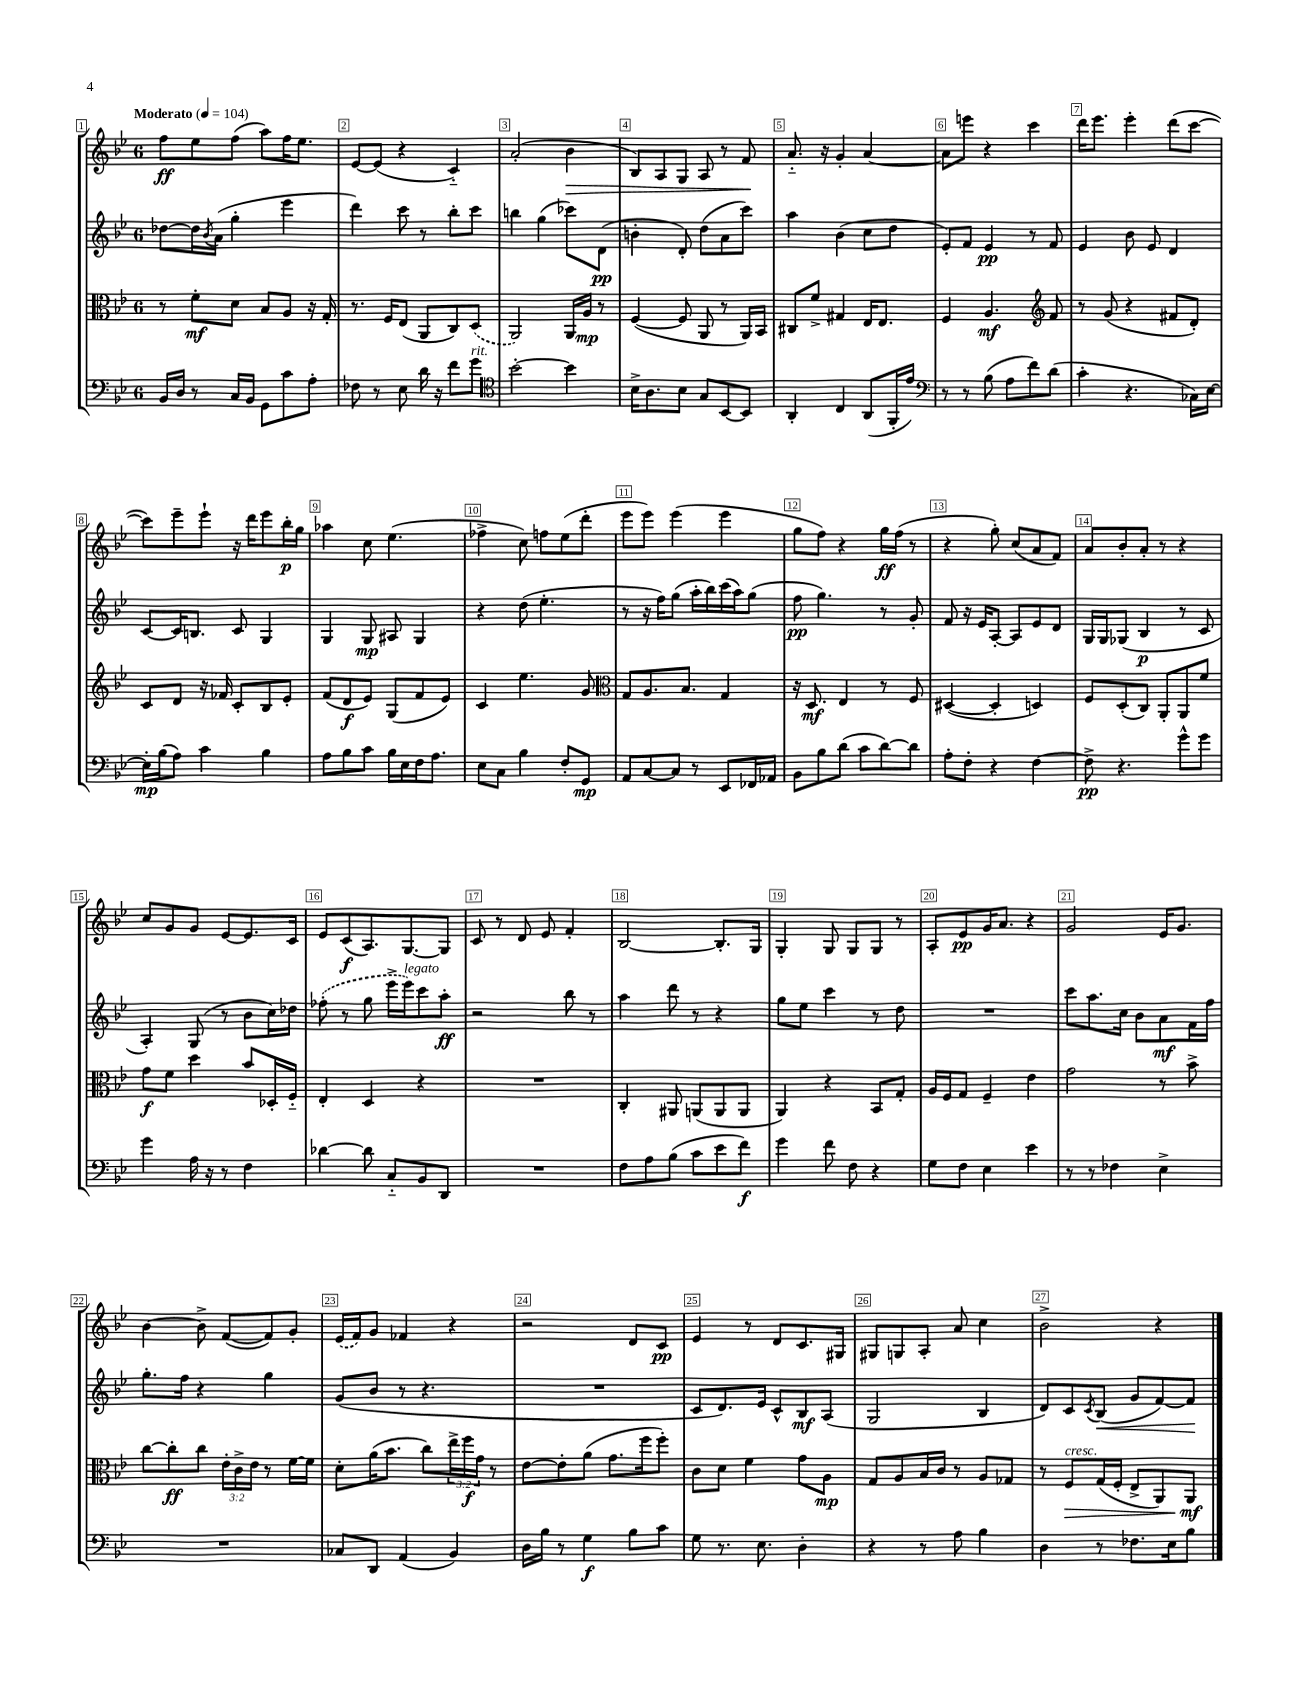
<<
\new StaffGroup <<
\new Staff = "s0" {
    \clef treble \key bes \major \once \override Staff.TimeSignature.style = #'single-digit \time 6/8 \tempo "Moderato" 4 = 104
    f''8\ff ees''8 f''8( a''8) f''16 ees''8. |
    ees'8~ ees'8( r4 c'4-_) |
    a'2-.( bes'4\> |
    bes8) a8 g8 a8 r8 f'8\! |
    a'8.-_ r16 g'4-. a'4~ |
    a'8 e'''8 r4 c'''4 |
    d'''16 ees'''8. ees'''4-. d'''8( c'''8~ |
    c'''8) ees'''8-- ees'''8-! r16 d'''16 ees'''8 bes''16-.\p g''16 |
    aes''4 c''8 ees''4.( |
    fes''4-> c''8) f''8 ees''8( d'''8-. |
    ees'''8 ees'''8) ees'''4( ees'''4 |
    g''8 f''8) r4 g''16\ff f''16( r8 |
    r4 g''8-.) c''8( a'8 f'8) |
    a'8 bes'8-. a'8-. r8 r4 |
    c''8 g'8 g'8 ees'8~ ees'8. c'16 |
    ees'8 c'8\f( a8.) g8.~ g8 |
    c'8 r8 d'8 ees'8 f'4-. |
    bes2~ bes8.-. g16 |
    g4-. g8 g8 g8 r8 |
    a8-. ees'8\pp g'16 a'8. r4 |
    g'2 ees'16 g'8. |
    bes'4~ bes'8-> f'8~( f'8) g'8-. |
    \once \slurDashed ees'16( f'16) g'8 fes'4 r4 |
    r2 d'8 c'8\pp |
    ees'4 r8 d'8 c'8. gis16 |
    gis8 g8 a8-. a'8 c''4 |
    bes'2-> r4 \bar "|." |
}
\new Staff = "s1" {
    \clef treble \key bes \major \once \override Staff.TimeSignature.style = #'single-digit \time 6/8
    des''8~ des''16 \acciaccatura { bes'8 } a'16( g''4-. ees'''4 |
    d'''4) c'''8 r8 bes''8-. c'''8 |
    b''4 g''4( ces'''8) d'8\pp( |
    b'4-. d'8-.) d''8( a'8 c'''8) |
    a''4 bes'4( c''8 d''8 |
    ees'8-.) f'8 ees'4\pp r8 f'8 |
    ees'4 bes'8 ees'8 d'4 |
    c'8~ c'16 b8. c'8 g4 |
    g4 g8\mp ais8 g4 |
    r4 d''8( ees''4.-. |
    r8 r16 f''16) g''8( a''16-. bes''16) c'''16( a''16) g''8( |
    f''8\pp g''4.) r8 g'8-. |
    f'8 r16 ees'16 a8~-. a8 ees'8 d'8 |
    g16 g16 ges8( bes4\p r8 c'8 |
    a4-.) g8( r8 bes'8 c''16) des''16 |
    \once \slurDashed fes''8-.( r8 g''8 ees'''16-> ees'''16^\markup { \italic "legato" }) c'''8 a''8-.\ff |
    r2 bes''8 r8 |
    a''4 d'''8 r8 r4 |
    g''8 ees''8 c'''4 r8 d''8 |
    R2. |
    c'''8 a''8. c''16 bes'8 a'8\mf f'16 f''16 |
    g''8.-. f''16 r4 g''4 |
    g'8( bes'8 r8 r4. |
    R2. |
    c'8 d'8.) ees'16 c'8-^ bes8\mf a8( |
    g2 bes4 |
    d'8) c'8 \acciaccatura { c'8 } bes8\<( g'8 f'8~) f'8\! \bar "|." |
}
\new Staff = "s2" {
    \clef alto \key bes \major \once \override Staff.TimeSignature.style = #'single-digit \time 6/8 \override Staff.TupletNumber.text = #tuplet-number::calc-fraction-text
    r8 f'8-.\mf d'8 bes8 a8 r16 g16-. |
    r8. f16 ees8( a,8 c8) \once \slurDashed d8( |
    a,2) a,16 a16\mp r8 |
    f4~( f8 a,8 r8 a,16) bes,16 |
    cis8 f'8-> gis4 ees16 ees8. |
    f4 a4.\mf \clef treble f'8 |
    r8 g'8( r4 fis'8 d'8-.) |
    c'8 d'8 r16 fes'16 c'8-. bes8 ees'8-. |
    f'8( d'8\f ees'8) g8( f'8 ees'8) |
    c'4 ees''4. g'8 |
    \clef alto g8 a8. bes8. g4 |
    r16 d8.\mf ees4 r8 f8 |
    dis4~( dis4-. d4) |
    f8 d8-.( c8) a,8-. a,8 f'8 |
    g'8\f f'8 d''4 bes'8 des16-. f16-_ |
    ees4-. d4 r4 |
    R2. |
    c4-. ais,8 a,8( a,8 a,8 |
    a,4) r4 bes,8 g8-. |
    a16 f16 g8 f4-- ees'4 |
    g'2 r8 bes'8-> |
    c''8~ c''8-.\ff c''8 \tuplet 3/2 { ees'16-. c'16-> ees'16 } r8 f'16~ f'16 |
    d'8-. a'16( bes'8. c''8) \tuplet 3/2 { ees''16-> f''16\f g'16 } r8 |
    ees'8~ ees'8-. a'8( g'8. f''16 f''8-.) |
    c'8 d'8 f'4 g'8 a8\mp |
    g8 a8 bes16 c'16 r8 a8 ges8 |
    r8 f8\>^\markup { \italic "cresc." } g16( f16-. ees8-> a,8) a,8\mf\! \bar "|." |
}
\new Staff = "s3" {
    \clef bass \key bes \major \once \override Staff.TimeSignature.style = #'single-digit \time 6/8
    bes,16 d16 r8 c16 bes,16 g,8 c'8 a8-. |
    fes8 r8 ees8 d'16 r16 f'8 g'8^\markup { \italic "rit." } |
    \clef tenor bes'2~-. bes'4 |
    bes16-> a8. bes8 g8 bes,8~ bes,8 |
    a,4-. c4 a,8( f,16-. ees'16) |
    \clef bass r8 r8 bes8( a8 f'8) d'8( |
    c'4-. r4. ces16) ees16~ |
    ees16-.\mp bes16( a8) c'4 bes4 |
    a8 bes8 c'8 bes16 ees16 f16 a8. |
    ees8 c8 bes4 f8-. g,8\mp |
    a,8 c8~ c8 r8 ees,8 fes,16 aes,16 |
    bes,8 bes8 d'8( c'8 d'8~) d'8 |
    a8-. f8-. r4 f4~ |
    f8->\pp r4. g'8-^ g'8 |
    g'4 a16 r16 r8 f4 |
    des'4~ des'8 c8-_ bes,8 d,8 |
    R2. |
    f8 a8 bes8( c'8 ees'8 f'8\f) |
    g'4 f'8 f8 r4 |
    g8 f8 ees4 ees'4 |
    r8 r8 fes4 ees4-> |
    R2. |
    ces8 d,8 a,4( bes,4) |
    d16 bes16 r8 g4\f bes8 c'8 |
    g8 r8. ees8. d4-. |
    r4 r8 a8 bes4 |
    d4 r8 fes8. ees16 bes8 \bar "|." |
}
>>
>>
\layout { \context { \Score \override BarNumber.break-visibility = ##(#f #t #t) barNumberVisibility = #all-bar-numbers-visible \override BarNumber.stencil = #(make-stencil-boxer 0.1 0.3 ly:text-interface::print) } }
